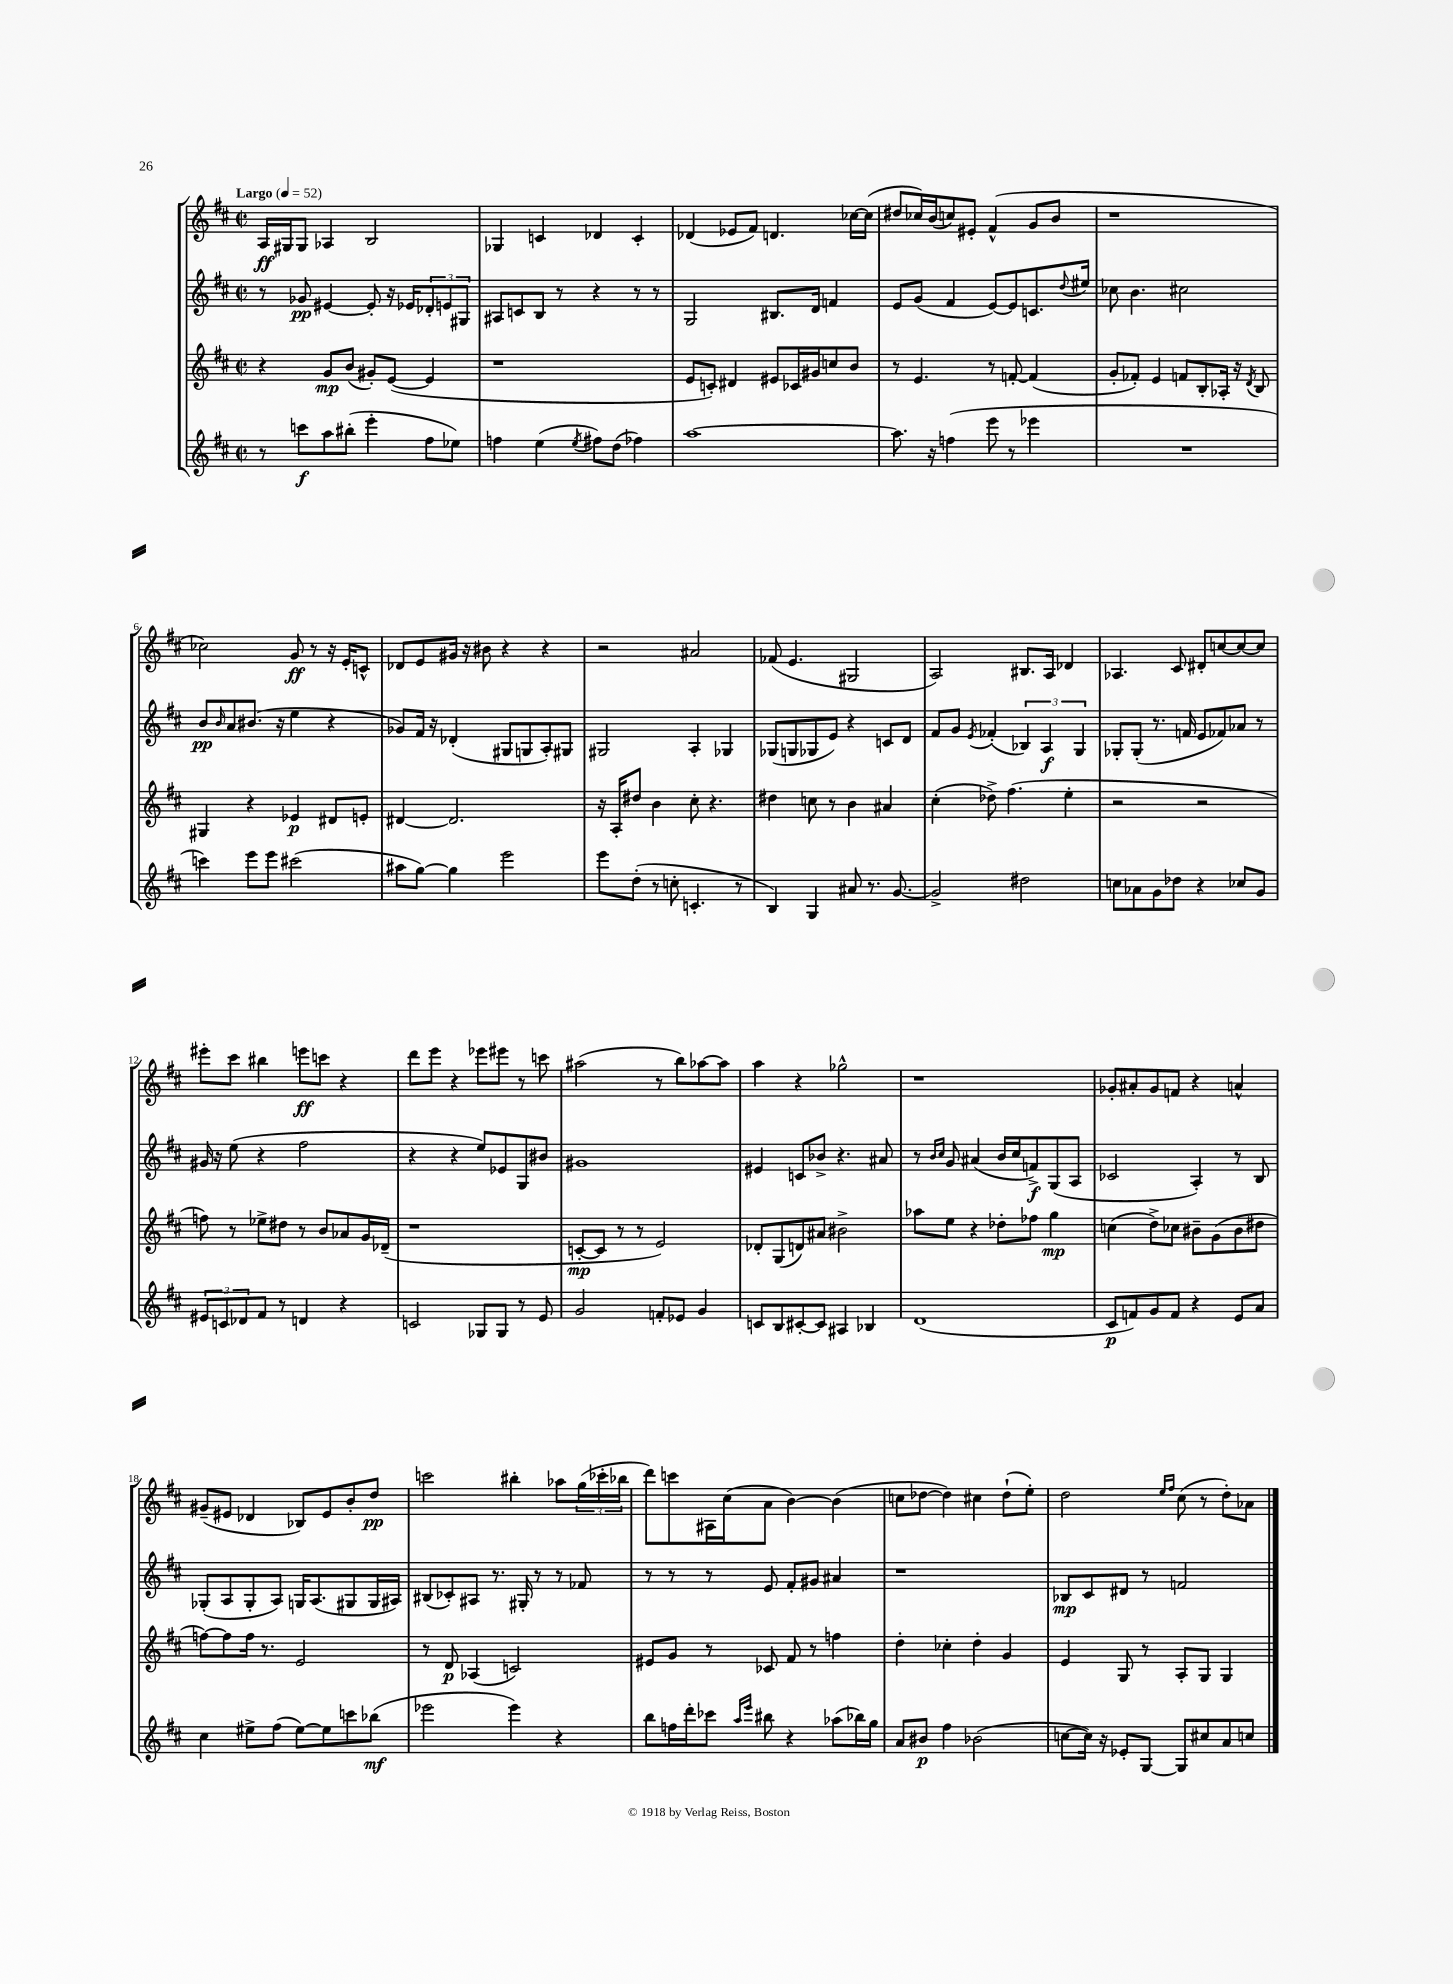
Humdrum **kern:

**kern	**dynam	**kern	**dynam	**kern	**dynam	**kern	**dynam
*part4	*part4	*part3	*part3	*part2	*part2	*part1	*part1
*staff4	*staff4	*staff3	*staff3	*staff2	*staff2	*staff1	*staff1
*clefG2	*	*clefG2	*	*clefG2	*	*clefG2	*
*k[f#c#]	*	*k[f#c#]	*	*k[f#c#]	*	*k[f#c#]	*
*M2/2	*	*M2/2	*	*M2/2	*	*M2/2	*
*met(c|)	*	*met(c|)	*	*met(c|)	*	*met(c|)	*
*MM52	*	*MM52	*	*MM52	*	*MM52	*
=1	=1	=1	=1	=1	=1	=1	=1
!	!	!	!	!	!	!LO:TX:a:B:t=Largo	!
8r	.	4r	.	8r	.	16A/LL	ff
.	.	.	.	.	.	16G#X/J	.
8cccn\L	f	.	.	8g-X/	pp	8G#/J	.
8aa\	.	8g/L	mp	[4e#X/	.	4A-X/	.
(8bb#X'\J	.	(8b/J	.	.	.	.	.
4eee'\	.	8g#X'/L)	.	8e#'/]	.	2B/	.
.	.	([8e/J	.	16r	.	.	.
.	.	.	.	16e-X/KL	.	.	.
8ff#\L	.	4e/]	.	12d-X'/	.	.	.
.	.	.	.	12en/	.	.	.
8ee-X\J)	.	.	.	.	.	.	.
.	.	.	.	12G#X/J	.	.	.
=2	=2	=2	=2	=2	=2	=2	=2
4ffn\	.	1r	.	8A#X/L	.	4G-X/	.
.	.	.	.	8cn/	.	.	.
(4ee\	.	.	.	8B/J	.	4cn/	.
.	.	.	.	8r	.	.	.
8qee/	.	.	.	.	.	.	.
8ff#X\L)	.	.	.	4r	.	4d-X/	.
(8dd\J	.	.	.	.	.	.	.
4ff-X\)	.	.	.	8r	.	4c'/	.
.	.	.	.	8r	.	.	.
=3	=3	=3	=3	=3	=3	=3	=3
[1aa	.	8e/L	.	2G/	.	(4d-X/	.
.	.	8cn'/J)	.	.	.	.	.
.	.	4d#X/	.	.	.	8e-X/L	.
.	.	.	.	.	.	8f#/J)	.
.	.	8e#X/L	.	8.B#X/L	.	4.dn/	.
.	.	16c-X/L	.	.	.	.	.
.	.	16g#X/J	.	16d/Jk	.	.	.
.	.	8ccn/	.	4fn/	.	.	.
.	.	8b/J	.	.	.	[16cc-X\LL	.
.	.	.	.	.	.	(16cc-\JJ]	.
=4	=4	=4	=4	=4	=4	=4	=4
8.aa\]	.	8r	.	8e/L	.	8dd#X/L	.
.	.	4.e/	.	(8g/J	.	16cc-X/L)	.
16r	.	.	.	.	.	(16b/J	.
(4ffn\	.	.	.	4f#/	.	8ccn/)	.
.	.	.	.	.	.	8e#X'/J	.
8eee\	.	8r	.	[8e/L)	.	(4f#^^/	.
8r	.	[8fn'/	.	8e/]	.	.	.
4eee-X\	.	(4f/]	.	8.cn/	.	8g/L	.
.	.	.	.	.	.	8b/J	.
.	.	.	.	8qqdd/	.	.	.
.	.	.	.	16ee#X/Jk	.	.	.
=5	=5	=5	=5	=5	=5	=5	=5
1r	.	8g'/L	.	8cc-X\	.	1r	.
.	.	8f-X'/J)	.	4.b\	.	.	.
.	.	4e/	.	.	.	.	.
.	.	8fn/L	.	2cc#X\	.	.	.
.	.	8B'/	.	.	.	.	.
.	.	16A-X'/Jk	.	.	.	.	.
.	.	16r	.	.	.	.	.
.	.	8qd/	.	.	.	.	.
.	.	8B/	.	.	.	.	.
!!LO:LB:g=z
=6	=6	=6	=6	=6	=6	=6	=6
4cccn\)	.	4G#X/	.	8b/L	pp	2cc-X\)	.
.	.	.	.	16qqb/	.	.	.
.	.	.	.	8a/	.	.	.
8eee\L	.	4r	.	(8.b#X/J	.	.	.
8eee\J	.	.	.	.	.	.	.
.	.	.	.	16r	.	.	.
(2ccc#X\	.	4e-X/	p	4ee\	.	8g/	ff
.	.	.	.	.	.	8r	.
.	.	8d#X/L	.	4r	.	16r	.
.	.	.	.	.	.	16e'/KL	.
.	.	8en'/J	.	.	.	8cn^^/J	.
=7	=7	=7	=7	=7	=7	=7	=7
8aa#X\L	.	[4d#X/	.	8g-X/L)	.	8d-X/L	.
[8gg\J)	.	.	.	16f#/Jk	.	8e/	.
.	.	.	.	16r	.	.	.
4gg\]	.	2.d#/]	.	(4d-X'/	.	16g#X/Jk	.
.	.	.	.	.	.	16r	.
.	.	.	.	.	.	8b#X\	.
2eee\	.	.	.	8G#X/L	.	4r	.
.	.	.	.	8Gn/	.	.	.
.	.	.	.	8A'/)	.	4r	.
.	.	.	.	8G#X/J	.	.	.
=8	=8	=8	=8	=8	=8	=8	=8
8eee\L	.	16r	.	2G#X/	.	2r	.
.	.	16A'/KL	.	.	.	.	.
(8dd'\J	.	8dd#X/J	.	.	.	.	.
8r	.	4b\	.	.	.	.	.
8ccn'\	.	.	.	.	.	.	.
4.cn'/	.	8cc#'\	.	4A'/	.	2a#X/	.
.	.	4.r	.	.	.	.	.
.	.	.	.	4G-X/	.	.	.
8r	.	.	.	.	.	.	.
=9	=9	=9	=9	=9	=9	=9	=9
4B/)	.	4dd#X\	.	(8G-X/L	.	(8f-X/	.
.	.	.	.	8Gn/	.	4.e/	.
4G/	.	8ccn\	.	8G-X/	.	.	.
.	.	8r	.	8e/J)	.	.	.
8a#X/	.	4b\	.	4r	.	2G#X/	.
8.r	.	.	.	.	.	.	.
.	.	4a#X/	.	8cn/L	.	.	.
[8.g/	.	.	.	.	.	.	.
.	.	.	.	8d/J	.	.	.
=10	=10	=10	=10	=10	=10	=10	=10
2g^/]	.	(4cc#'\	.	8f#/L	.	2A/)	.
.	.	.	.	8g/J	.	.	.
.	.	.	.	8qe/	.	.	.
.	.	8dd-X^\)	.	(4f-X'/	.	.	.
.	.	(4.ff#\	.	.	.	.	.
2dd#X\	.	.	.	6B-X/)	.	8.B#X/L	.
.	.	.	.	6A/	f	.	.
.	.	.	.	.	.	16A/Jk	.
.	.	4ee'\	.	.	.	4d-X/	.
.	.	.	.	6G/	.	.	.
=11	=11	=11	=11	=11	=11	=11	=11
8ccn\L	.	2r	.	8G-X'/L	.	4.A-X/	.
8a-X\	.	.	.	(8G-'/J	.	.	.
8g\	.	.	.	8.r	.	.	.
8dd-X\J	.	.	.	.	.	8c#/	.
.	.	.	.	16fn/	.	.	.
4r	.	2r	.	8e/L	.	8d#X'/L	.
.	.	.	.	8f-X/)	.	[8ccn/	.
8cc-X/L	.	.	.	8a-X/J	.	8cc/_	.
8g/J	.	.	.	8r	.	8cc/J]	.
!!LO:LB:g=z
=12	=12	=12	=12	=12	=12	=12	=12
12e#X/L	.	8ffn\)	.	16g#X/	.	8eee#X'\L	.
.	.	.	.	16r	.	.	.
12cn/	.	.	.	.	.	.	.
.	.	8r	.	(8ee\	.	8ccc#\J	.
12d-X/	.	.	.	.	.	.	.
8f#/J	.	8ee-X^\L	.	4r	.	4bb#X\	.
8r	.	8dd#X\J	.	.	.	.	.
4dn/	.	8r	.	2ff#\	.	8eeen\L	ff
.	.	8b/L	.	.	.	8cccn\J	.
4r	.	8a-X/	.	.	.	4r	.
.	.	16g/L	.	.	.	.	.
.	.	(16d-X~/JJ	.	.	.	.	.
=13	=13	=13	=13	=13	=13	=13	=13
2cn/	.	1r	.	4r	.	8ddd\L	.
.	.	.	.	.	.	8eee\J	.
.	.	.	.	4r	.	4r	.
8G-X/L	.	.	.	8ee/L)	.	8eee-X\L	.
8G-/J	.	.	.	8e-X/	.	8eee#X\J	.
8r	.	.	.	8G/	.	8r	.
8e/	.	.	.	8b#X/J	.	8cccn\	.
=14	=14	=14	=14	=14	=14	=14	=14
2g/	.	[8cn'/L	mp	1g#X	.	(2aa#X\	.
.	.	8c/J]	.	.	.	.	.
.	.	8r	.	.	.	.	.
.	.	8r	.	.	.	.	.
8fn'/L	.	2e/)	.	.	.	8r	.
8e-X/J	.	.	.	.	.	8bb\L)	.
4g/	.	.	.	.	.	[8aa-X\	.
.	.	.	.	.	.	8aa-\J]	.
=15	=15	=15	=15	=15	=15	=15	=15
8cn/L	.	8d-X'/L	.	4e#X/	.	4aa\	.
8B/	.	(8G/	.	.	.	.	.
[8c#X'/	.	8dn/)	.	8cn/L	.	4r	.
8c#/J]	.	8a#X/J	.	8b-X^/J	.	.	.
4A#X/	.	2b#X^\	.	4.r	.	2gg-X^^\	.
4B-X/	.	.	.	.	.	.	.
.	.	.	.	8a#X/	.	.	.
=16	=16	=16	=16	=16	=16	=16	=16
(1d	.	8aa-X\L	.	8r	.	1r	.
.	.	.	.	16qqb/LL	.	.	.
.	.	.	.	16qqcc#/JJ	.	.	.
.	.	8ee\J	.	8g/	.	.	.
.	.	4r	.	(4a#X/	.	.	.
.	.	8dd-X'\L	.	16b/LL	.	.	.
.	.	.	.	16cc#/J	.	.	.
.	.	8ff-X\J	.	8fn^/)	f	.	.
.	.	4gg\	mp	(8G/	.	.	.
.	.	.	.	8A/J	.	.	.
=17	=17	=17	=17	=17	=17	=17	=17
8c#/L	p	(4ccn\	.	2c-X/	.	8g-X'/L	.
8fn/)	.	.	.	.	.	8a#X'/	.
8g/	.	8dd^\L)	.	.	.	8g-/	.
8f/J	.	8cc-X\J	.	.	.	8fn/J	.
4r	.	8b#X~\L	.	4A'/)	.	4r	.
.	.	(8g\	.	.	.	.	.
8e/L	.	8b#\	.	8r	.	4an^^/	.
8a/J	.	8dd#X\J	.	8B/	.	.	.
!!LO:LB:g=z
=18	=18	=18	=18	=18	=18	=18	=18
4cc#\	.	[8ffn\L)	.	(8G-X'/L	.	(8g#X~/L	.
.	.	8ff\]	.	8A/	.	8e#X/J	.
8ee#X^\L	.	16ff\Jk	.	8G-'/	.	4d-X/	.
.	.	8.r	.	.	.	.	.
(8ff#\J	.	.	.	8A/J)	.	.	.
[8ee#\L)	.	2e/	.	16Gn/KL	.	8B-X/L)	.
.	.	.	.	(8.A/	.	.	.
8ee#\]	.	.	.	.	.	8e#/	.
8cccn\	.	.	.	8G#X/	.	8b'/	.
(8bb-X\J	mf	.	.	16G#/L	.	8dd/J	pp
.	.	.	.	16A#X/JJ)	.	.	.
=19	=19	=19	=19	=19	=19	=19	=19
2eee-X\	.	8r	.	(8B#X/L	.	2cccn\	.
.	.	8d/	p	8c-X'/)	.	.	.
.	.	(4A-X/	.	8A#X/J	.	.	.
.	.	.	.	8.r	.	.	.
4eee-\)	.	2cn/)	.	.	.	4bb#X'\	.
.	.	.	.	16G#X'/	.	.	.
.	.	.	.	8r	.	.	.
4r	.	.	.	8r	.	8aa-X\L	.
.	.	.	.	8f-X/	.	(24gg\L	.
.	.	.	.	.	.	24ccc-X'\	.
.	.	.	.	.	.	24bb-X\JJ	.
=20	=20	=20	=20	=20	=20	=20	=20
8bb\L	.	8e#X/L	.	8r	.	8ddd\L)	.
16ffn\L	.	8g/J	.	8r	.	8cccn\	.
16ddd'\J	.	.	.	.	.	.	.
8ccc-X\J	.	8r	.	8r	.	16A#X\L	.
.	.	.	.	.	.	(16cc#\J	.
16qqaa/LL	.	.	.	.	.	.	.
16qqeee/JJ	.	.	.	.	.	.	.
8bb#X\	.	8c-X/	.	8e/	.	8a\J	.
4r	.	8f#/	.	8f#'/L	.	[4b\)	.
.	.	8r	.	8g#X/J	.	.	.
(8aa-X\L	.	4ffn\	.	4a#X/	.	(4b\]	.
16bb-X\L)	.	.	.	.	.	.	.
16gg\JJ	.	.	.	.	.	.	.
=21	=21	=21	=21	=21	=21	=21	=21
8a/L	.	4dd'\	.	1r	.	8ccn\L	.
8b#X/J	p	.	.	.	.	[8dd-X\J	.
4ff#\	.	4cc-X'\	.	.	.	4dd-\])	.
(2b-X\	.	4dd'\	.	.	.	4cc#X\	.
.	.	4g/	.	.	.	(8dd-`\L	.
.	.	.	.	.	.	8ee'\J)	.
=22	=22	=22	=22	=22	=22	=22	=22
[8ccn\L	.	4e/	.	8B-X/L	mp	2dd\	.
16cc\Jk])	.	.	.	8c#/	.	.	.
16r	.	.	.	.	.	.	.
8e-X'/L	.	8G/	.	8d#X/J	.	.	.
[8G/J	.	8r	.	8r	.	.	.
.	.	.	.	.	.	16qqee/LL	.
.	.	.	.	.	.	16qqff#/JJ	.
8G/L]	.	8A'/L	.	2fn/	.	(8cc#\	.
8cc#X/	.	8G/J	.	.	.	8r	.
8a/	.	4G/	.	.	.	8dd'\L)	.
8ccn/J	.	.	.	.	.	8a-X\J	.
==	==	==	==	==	==	==	==
*-	*-	*-	*-	*-	*-	*-	*-
